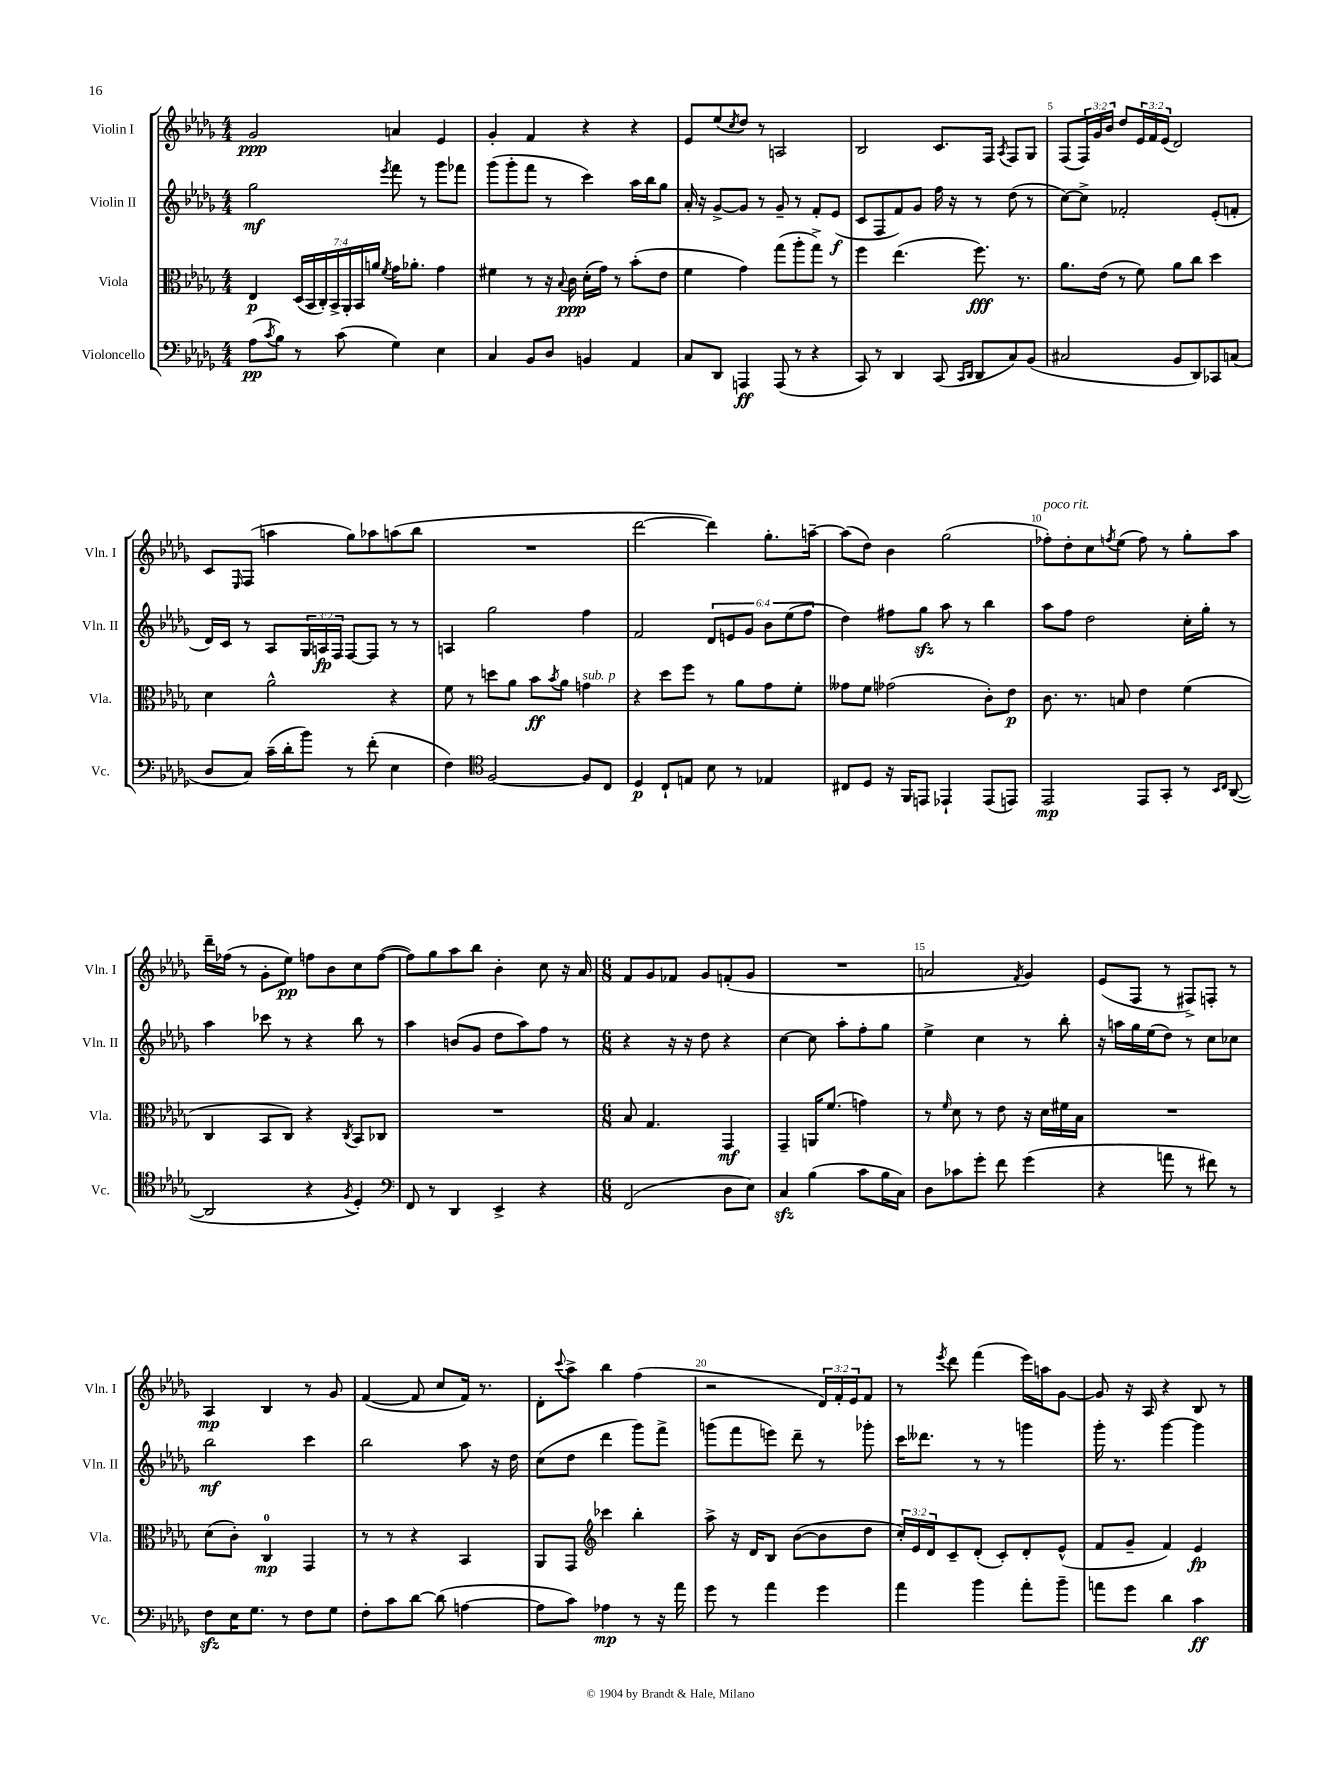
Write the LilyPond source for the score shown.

<<
\new StaffGroup <<
\new Staff = "s0" \with { instrumentName = "Violin I" shortInstrumentName = "Vln. I" } {
    \clef treble \key des \major \numericTimeSignature \time 4/4 \override Staff.TupletNumber.text = #tuplet-number::calc-fraction-text
    ges'2\ppp a'4 ees'4 |
    ges'4-. f'4 r4 r4 |
    ees'8 ees''8( \acciaccatura { c''8 } des''8) r8 a2 |
    bes2 c'8. f16 \acciaccatura { aes8 } f8 ges8 |
    f8( \tuplet 3/2 { f16) ges'16 bes'16 } des''8 \tuplet 3/2 { ees'16 f'16 ees'16( } des'2) |
    c'8 \grace { ees16 } f8( a''4 ges''8) aes''8 a''8( bes''8 |
    R1 |
    des'''2~ des'''4) ges''8.-. a''16~-- |
    a''8( des''8) bes'4 ges''2( |
    fes''8-.^\markup { \italic "poco rit." }) des''8-. c''8 \acciaccatura { f''8 } ees''8( f''8) r8 ges''8-. aes''8 |
    des'''16-- fes''16( r8 ges'8-. ees''8\pp) f''8 bes'8 c''8 f''8~( |
    f''8) ges''8 aes''8 bes''8 bes'4-. c''8 r16 aes'16 |
    \numericTimeSignature \time 6/8 f'8 ges'8 fes'8 ges'8 f'8-.( ges'8 |
    R2. |
    a'2 \acciaccatura { f'8 } ges'4) |
    ees'8( f8 r8 fis8->) f8-. r8 |
    aes4\mp bes4 r8 ges'8 |
    f'4~( f'8 c''8 f'16) r8. |
    des'8-. \appoggiatura { c'''8 } aes''8-> bes''4 f''4( |
    r2 \tuplet 3/2 { des'16) f'16-. ees'16 } f'8 |
    r8 \acciaccatura { ees'''8 } des'''8 f'''4( ees'''16) a''16 ges'8~ |
    ges'8 r16 aes16 r4 bes8 r8 \bar "|." |
}
\new Staff = "s1" \with { instrumentName = "Violin II" shortInstrumentName = "Vln. II" } {
    \clef treble \key des \major \numericTimeSignature \time 4/4 \override Staff.TupletNumber.text = #tuplet-number::calc-fraction-text
    ges''2\mf \acciaccatura { ees'''8 } f'''8 r8 ges'''8 fes'''8 |
    ges'''8( ges'''8-. f'''8 r8 c'''4) aes''16 bes''16 ges''8 |
    aes'16-. r16 ges'8~-> ges'8 r8 ges'8-- r8 f'8-. ees'8\f( |
    c'8 f8 f'8) ges'8 f''16 r16 r8 des''8( r8 |
    c''8~) c''8-> fes'2-. ees'8-.( f'8-. |
    des'16) c'16 r8 aes8 \tuplet 3/2 { ges16 a16\fp f16 } f8~ f8 r8 r8 |
    a4 ges''2 f''4 |
    f'2 \tuplet 6/4 { des'8 e'8 ges'8 bes'8 ees''8( f''8 } |
    des''4) fis''8 ges''8\sfz aes''8 r8 bes''4 |
    aes''8 f''8 des''2 c''16-. ges''16-. r8 |
    aes''4 ces'''8 r8 r4 bes''8 r8 |
    aes''4 b'8( ges'8 des''8 aes''8) f''8 r8 |
    \numericTimeSignature \time 6/8 r4 r16 r16 des''8 r4 |
    c''4~ c''8 aes''8-. f''8-. ges''8 |
    ees''4-> c''4 r8 bes''8-. |
    r16 a''16 ges''16 ees''16( des''8) r8 c''8 ces''8 |
    bes''2\mf c'''4 |
    bes''2 aes''8 r16 des''16 |
    c''8( des''8 des'''4 ges'''8) f'''8-> |
    g'''8( f'''8 e'''8) des'''8-- r8 ges'''8-. |
    c'''16 deses'''8. r8 r8 g'''4 |
    ges'''16-. r8. ges'''4~ ges'''4 \bar "|." |
}
\new Staff = "s2" \with { instrumentName = "Viola" shortInstrumentName = "Vla." } {
    \clef alto \key des \major \numericTimeSignature \time 4/4 \override Staff.TupletNumber.text = #tuplet-number::calc-fraction-text
    ees4\p \tuplet 7/4 { des16( bes,16 c16-.) bes,16-> aes,16-. bes,16 a'16 } \acciaccatura { f'8 } ges'16 aes'8.-. ges'4 |
    fis'4 r8 r16 \appoggiatura { bes8 } c'16\ppp des'16-.( ges'16) r8 bes'8-.( ees'8 |
    f'4 ges'4) ges''8( aes''8-. ges''8->) r8 |
    f''4 ees''4.( f''8.\fff) r8. |
    aes'8. ees'16( r8 f'8) aes'8 c''8 des''4 |
    des'4 aes'2-^ r4 |
    f'8 r8 d''8 aes'8 bes'8\ff \acciaccatura { bes'8 } aes'8 g'4^\markup { \italic "sub. p" } |
    r4 des''8 f''8 r8 aes'8 ges'8 f'8-. |
    geses'8 f'8 ges'2( c'8-.) ees'8\p |
    c'8. r8. b8 ees'4 f'4( |
    c4 bes,8 c8) r4 \acciaccatura { c8 } bes,8 ces8 |
    R1 |
    \numericTimeSignature \time 6/8 bes8 ges4. ges,4\mf |
    ges,4-- a,16 f'8.( g'4) |
    r8 \grace { f'16 } des'8 r8 ees'8 r16 des'16 fis'16 bes16 |
    R2. |
    des'8( c'8-.) c4-0\mp ges,4 |
    r8 r8 r4 bes,4 |
    aes,8 ges,8 \clef treble ces'''4 bes''4-. |
    aes''8-> r16 des'16 bes8 bes'8~( bes'8 des''8 |
    \tuplet 3/2 { c''16-.) ees'16 des'16 } c'8-- des'8-.( c'8-.) des'8-. ees'8-^( |
    f'8 ges'8-- f'4) ees'4\fp \bar "|." |
}
\new Staff = "s3" \with { instrumentName = "Violoncello" shortInstrumentName = "Vc." } {
    \clef bass \key des \major \numericTimeSignature \time 4/4
    aes8\pp( \acciaccatura { c'8 } bes8) r8 c'8( ges4) ees4 |
    c4 bes,8 des8 b,4 aes,4 |
    c8 des,8 a,,4\ff a,,8( r8 r4 |
    c,8) r8 des,4 c,8( \grace { c,16 des,16 } des,8 c8) bes,8( |
    cis2 bes,8 des,8) ces,8 c8( |
    des8 c8) c'16--( des'16-. bes'8) r8 f'8-.( ees4 |
    f4) \clef tenor f2~ f8 c8 |
    des4\p c8-! e8 bes8 r8 ees4 |
    cis8 des8 r16 f,16 e,8 ees,4-! ees,8( e,8) |
    ees,2\mp ees,8 ges,8-. r8 \grace { bes,16 c16 } aes,8~( |
    aes,2 r4 \acciaccatura { f8 } des4-.) |
    \clef bass f,8 r8 des,4 ees,4-> r4 |
    \numericTimeSignature \time 6/8 f,2( des8 ees8) |
    c4\sfz bes4( c'8 bes16 c16) |
    des8 ces'8 ges'8-. f'8 ges'4( |
    r4 a'8 r8 fis'8) r8 |
    f8\sfz ees16 ges8. r8 f8 ges8 |
    f8-. c'8 des'8~ des'8( a4~ |
    a8 c'8) aes4\mp r8 r16 aes'16 |
    ges'8 r8 aes'4 ges'4 |
    aes'4 bes'4 aes'8-. bes'8-- |
    a'8 ges'8 des'4 c'4\ff \bar "|." |
}
>>
>>
\layout { \context { \Score \override BarNumber.break-visibility = ##(#f #t #t) barNumberVisibility = #(every-nth-bar-number-visible 5) } }
